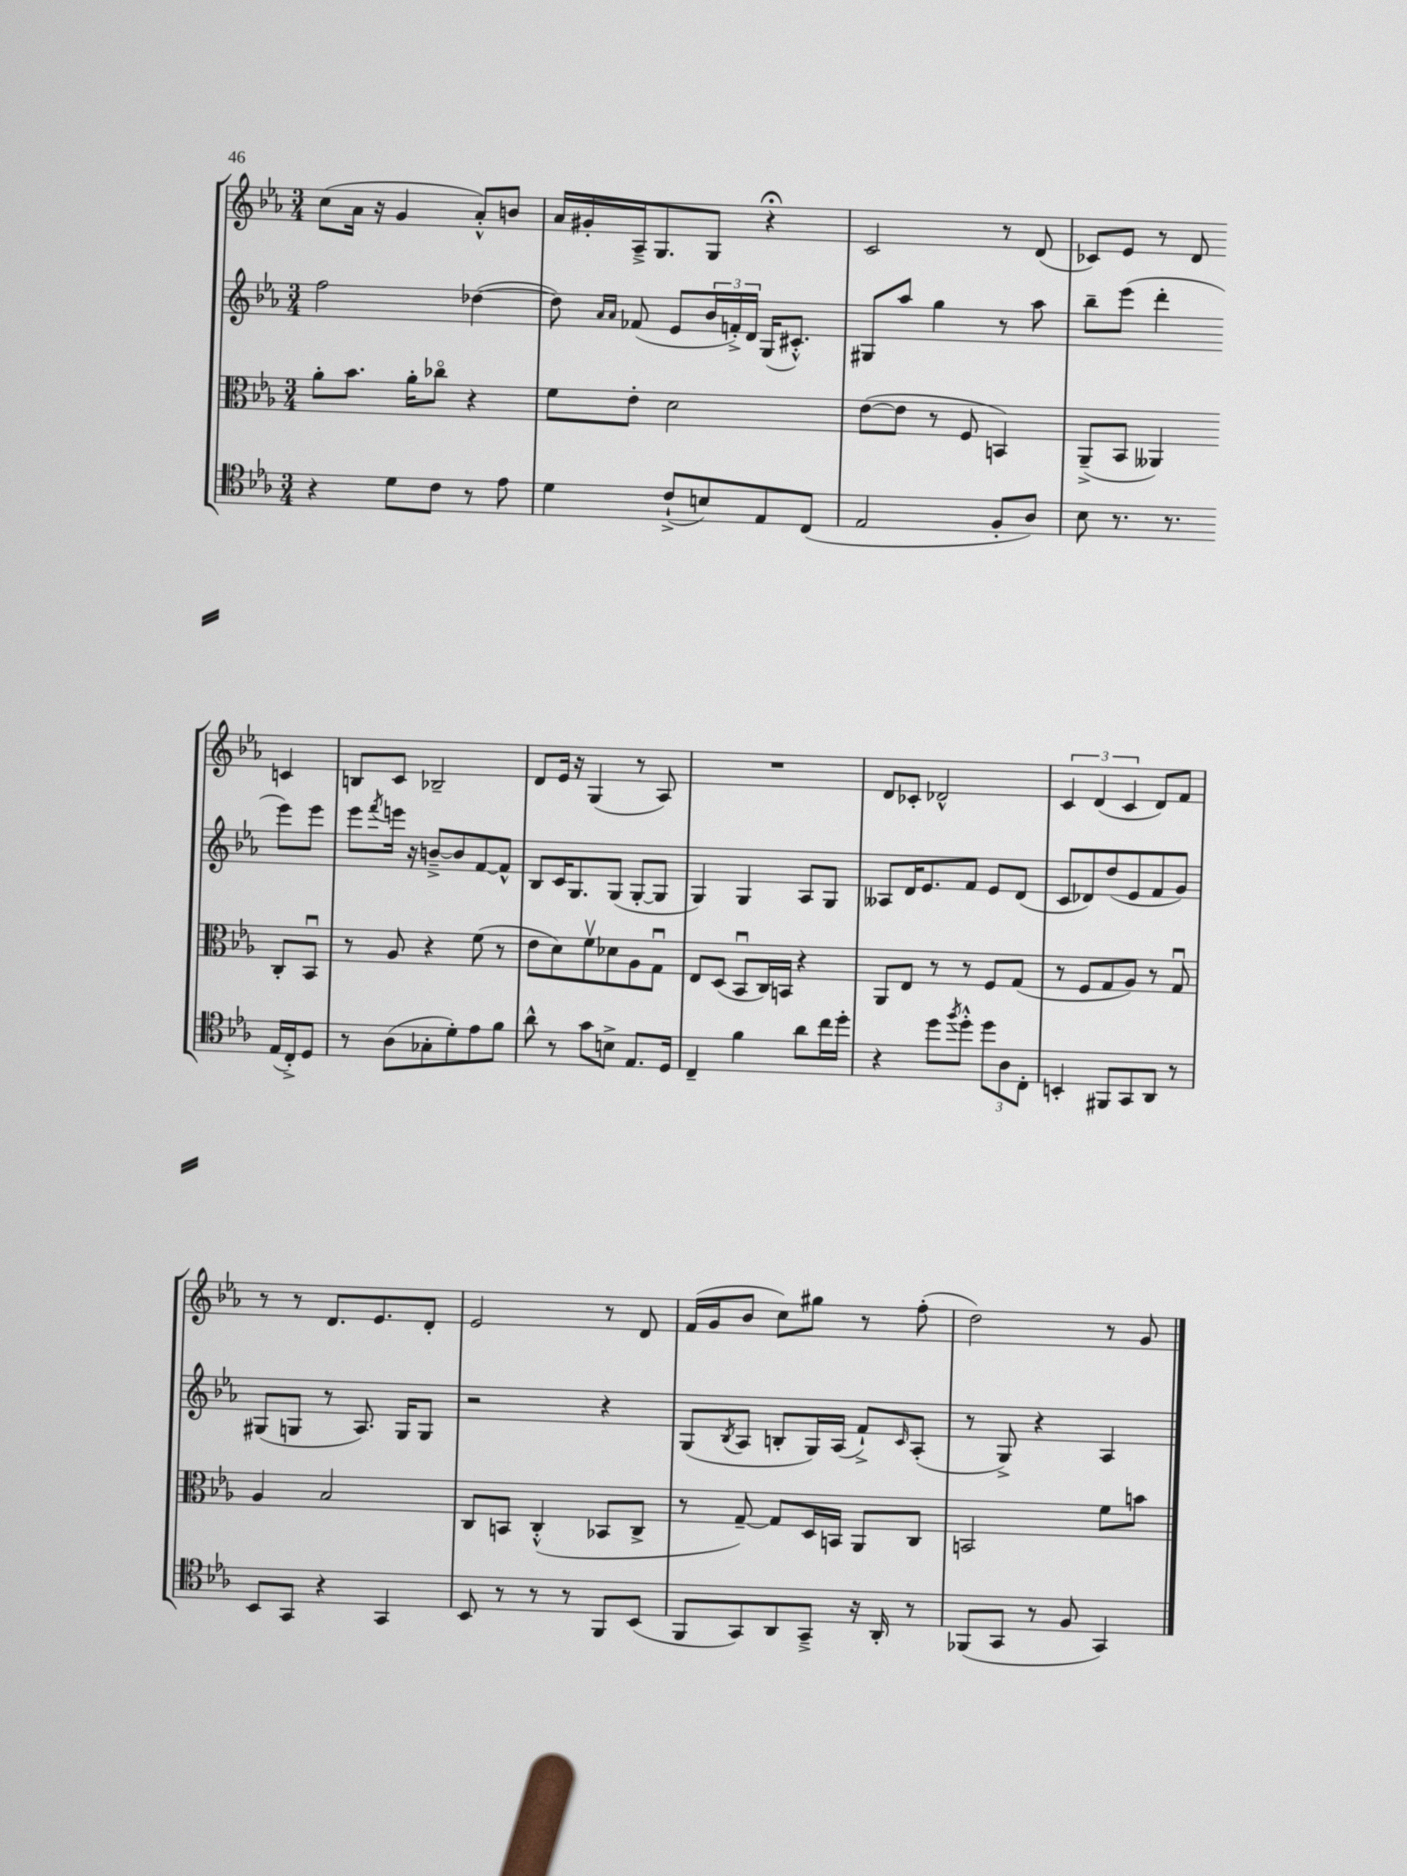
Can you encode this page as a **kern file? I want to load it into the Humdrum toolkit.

**kern	**kern	**kern	**kern
*staff4	*staff3	*staff2	*staff1
*clefC4	*clefC3	*clefG2	*clefG2
*k[b-e-a-]	*k[b-e-a-]	*k[b-e-a-]	*k[b-e-a-]
*M3/4	*M3/4	*M3/4	*M3/4
4r	8a-'	2ff	(8cc
.	8.b-	.	16a-
.	.	.	16r
8d	.	.	4g
.	16a-'	.	.
8c	8cc-o	.	.
8r	4r	([4dd-	8a-'^^)
8e-	.	.	8b
=	=	=	=
4d	8f	8dd-])	16a-
.	.	.	16g#'
.	.	16qqa-	.
.	.	16qqa-	.
.	8e-'	(8f-	16A-~^
.	.	.	8.G
(8c`^	2d	8e-	.
8B)	.	24b-	8G
.	.	24f'^)	.
.	.	24d	.
8E-	.	(16G	4r;
.	.	8.c#'^^)	.
(8C	.	.	.
=	=	=	=
2E-	([8e-	8G#	2c
.	8e-]	8aa-	.
.	8r	4gg	.
.	8F	.	.
8F'	4BB)	8r	8r
8A-)	.	8aa-	(8d
=	=	=	=
8B-	(8AA-~^	8bb-~	8c-)
8.r	8BB-	(8eee-	8e-
.	4AA--)	4ddd'	8r
8.r	.	.	.
.	.	.	8d
(16E-	8C'	8eee-)	4c
16C'^)	.	.	.
8D	8BB-u	8eee-	.
=	=	=	=
8r	8r	8eee-	8B
.	.	8qfff	.
(8A-	8A-	16eee	8c
.	.	16r	.
8G-'	4r	[8b~^	2B-~
8d')	.	8b]	.
8e-	(8f	[8f	.
8f	8r	8f^^]	.
=	=	=	=
8a-^^	8e-	8B-	8d
8r	8d)	16c	16e-
.	.	8.G	16r
8g	8fv	.	(4G
8B^	8d-	(8G	.
8.E-	8A-	[8G'	8r
.	8Gu	8G]	8A-)
16D	.	.	.
=	=	=	=
4C~	8E-	4G)	2.r
.	(8D	.	.
4f	8BB-u	4G	.
.	16C)	.	.
.	16BB	.	.
8a-	4r	8A-	.
16cc	.	8G	.
16dd'	.	.	.
=	=	=	=
4r	8AA-	8A--	8d
.	8E-	16d	8c-'
.	.	8.e-	.
8dd	8r	.	2d-^^
8qff	.	.	.
8dd'^^	8r	8f	.
12dd	8F	8e-	.
12A-	.	.	.
.	(8G	(8d	.
12C'	.	.	.
=	=	=	=
4BB'	8r	8c	6c
.	8F	8d-)	.
.	.	.	(6d
8FF#	8G	(8dd	.
.	.	.	6c
8GG	8A-)	8e-	.
8AA-	8r	8f	8d)
8r	8Gu	8g)	8f
=	=	=	=
8BB-	4A-	(8G#	8r
8GG	.	8G	8r
4r	2B-	8r	8.d
.	.	8.A-)	.
.	.	.	8.e-
4GG	.	.	.
.	.	16G	.
.	.	8G	8d'
=	=	=	=
8BB-	8C	2r	2e-
8r	8BB	.	.
8r	(4C'^^	.	.
8r	.	.	.
8FF	8BB-	4r	8r
(8BB-	8C^	.	8d
=	=	=	=
8FF	8r	(8G	(16f
.	.	.	16g
.	.	8qB-	.
8GG)	[8G~)	8A-	8b-
8AA-	8G]	8B'	8cc)
8GG~^	16D	16G)	8gg#
.	16BB	(16A-	.
16r	8AA-	8f`^)	8r
16AA-'	.	.	.
.	.	16qqc	.
8r	8C	(8A-'	(8ff'
=	=	=	=
(8FF-	2BB	8r	2dd)
8GG	.	8G^)	.
8r	.	4r	.
8F	.	.	.
4GG)	8f	4A-	8r
.	8b	.	8g
==	==	==	==
*-	*-	*-	*-
